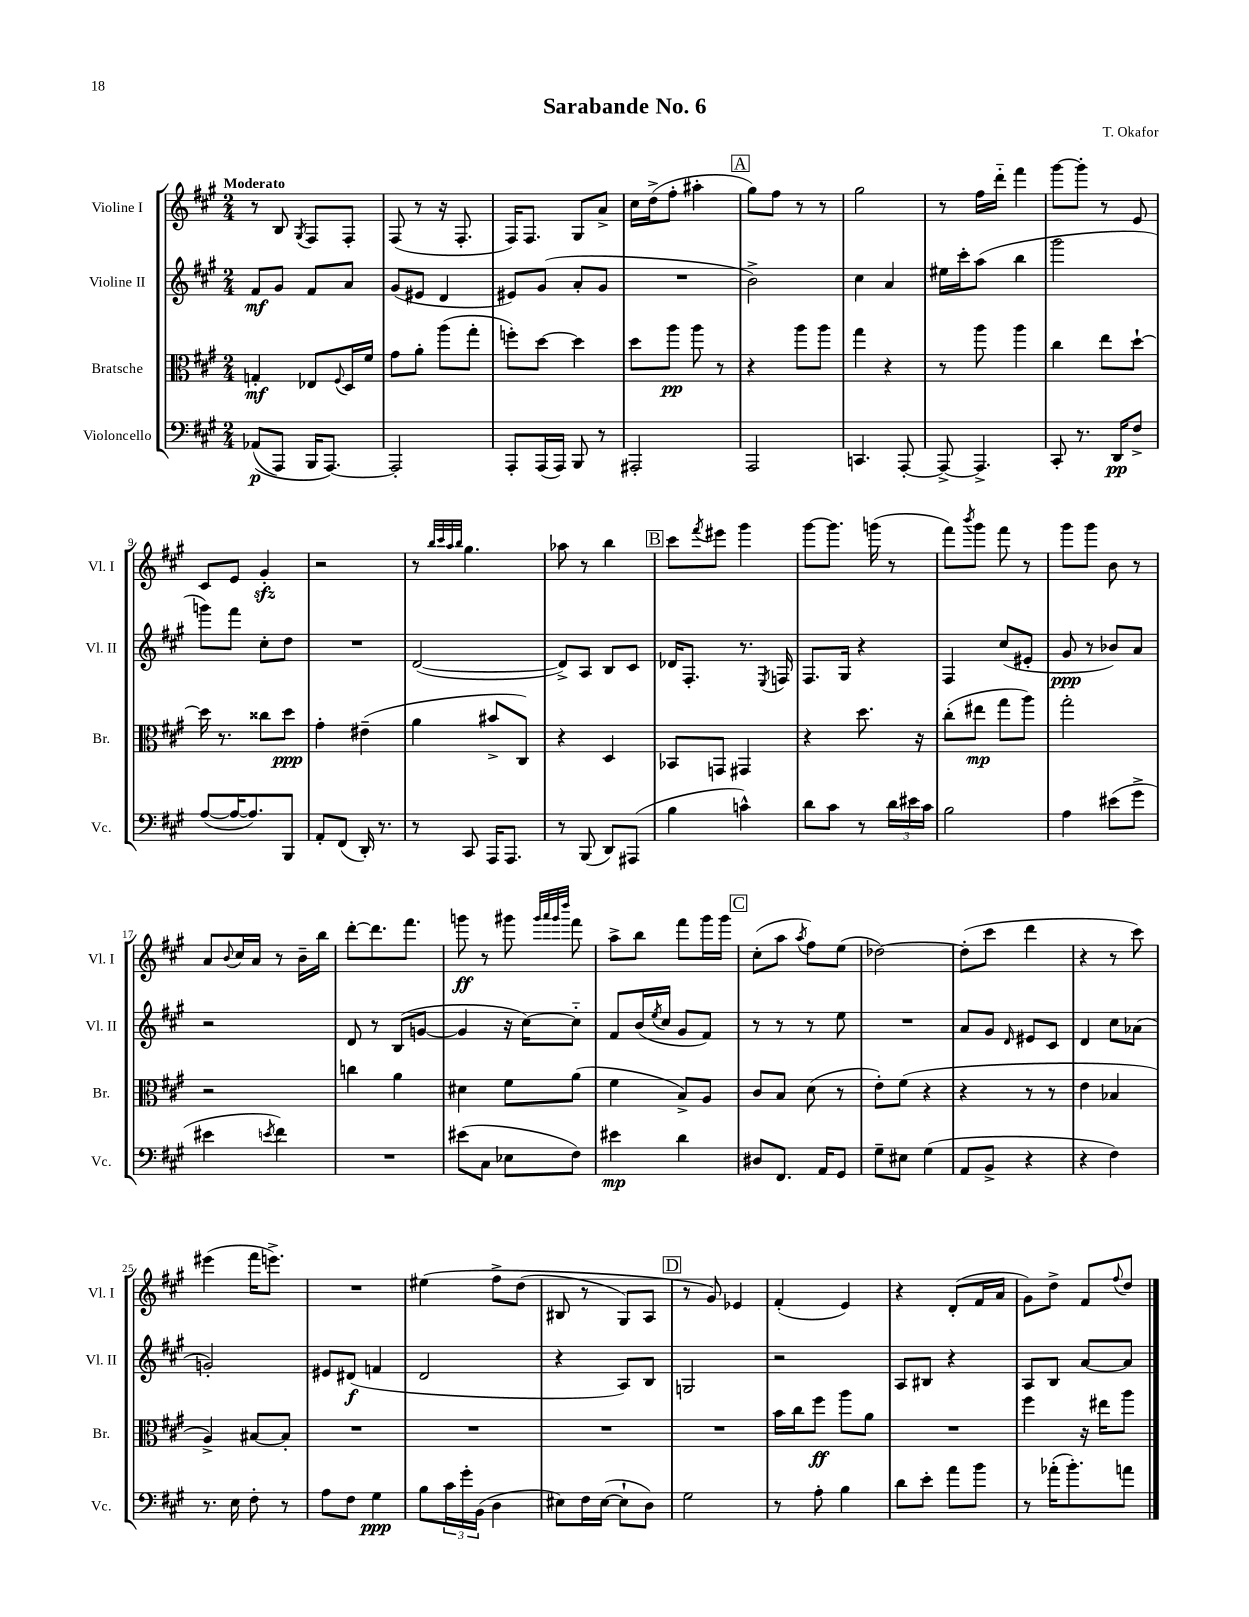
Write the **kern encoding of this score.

**kern	**kern	**kern	**kern
*staff4	*staff3	*staff2	*staff1
*clefF4	*clefC3	*clefG2	*clefG2
*k[f#c#g#]	*k[f#c#g#]	*k[f#c#g#]	*k[f#c#g#]
*M2/4	*M2/4	*M2/4	*M2/4
&((8AA-/L	4G'/	8f#/L	8r
8AAA/J)	.	8g#/J	8B/
.	.	.	8qG#/
16BBB/LK	8E-/L	8f#/L	8F#/L
[8.AAA/J&)	.	.	.
.	8qqF#/	.	.
.	16D/L	8a/J	8F#'/J
.	16f#/JJ	.	.
=	=	=	=
2AAA'/]	8g#\L	(8g#/L	(8F#/
.	8a'\J	8e#/J	8r
.	(8aa\L	4d/	16r
.	.	.	8.F#'/
.	8gg#'\J	.	.
=	=	=	=
8AAA'/L	8ff'\L)	8e#/L)	16F#/LK)
.	.	.	8.F#/J
(16AAA/L	[8dd\J	(8g#/J	.
16AAA/JJ)	.	.	.
8BBB/	4dd\]	8a'/L	8G#/L
8r	.	8g#/J	8a^/J
=	=	=	=
2AAA#'/	8dd\L	2r	16cc#\LL
.	.	.	(16dd^\J
.	8aa\J	.	8ff#'\J
.	8aa\	.	4aa#'\
.	8r	.	.
=	=	=	=
2AAA/	4r	2b^\)	8gg#\L)
.	.	.	8ff#\J
.	8aa\L	.	8r
.	8aa\J	.	8r
=	=	=	=
4.CC/	4gg#\	4cc#\	2gg#\
.	4r	4a/	.
[8AAA'/	.	.	.
=	=	=	=
8AAA^/_	8r	16ee#\LL	8r
.	.	16ccc#'\J	.
4.AAA^/]	8aa\	(8aa\J	16ff#\LL
.	.	.	16ddd'~\JJ
.	4aa\	4bb\	4fff#\
=	=	=	=
8CC#'/	4cc#\	2ggg#\	[8ggg#\L
8.r	.	.	8ggg#'\]J
.	8ee\L	.	8r
16DD/LK	.	.	.
8F#^/J	[8dd`\J	.	8e/
=	=	=	=
([8A/L	16dd\]	8ggg\L)	8c#/L
.	8.r	.	.
16A/_K	.	8fff#\J	8e/J
8.A/])	.	.	.
.	8cc##\L	8cc#'\L	4g#'/
8BBB/J	8dd\J	8dd\J	.
=	=	=	=
8AA'/L	4g#'\	2r	2r
(8FF#/J	.	.	.
16DD'/)	(4e#~\	.	.
8.r	.	.	.
=	=	=	=
8r	4a\	([2d/	8r
.	.	.	32qqbb/LLL
.	.	.	32qqccc#/
.	.	.	32qqaa/
.	.	.	32qqbb/JJJ
8CC#/	.	.	4.gg#\
16AAA/LK	8b#^/L	.	.
8.AAA/J	.	.	.
.	8C#/J)	.	.
=	=	=	=
8r	4r	8d^/]L)	8aa-\
(8BBB/	.	8A/J	8r
8DD/L)	4D/	8B/L	4bb\
(8AAA#/J	.	8c#/J	.
=	=	=	=
4B\	8BB-/L	16d-/LK	8ccc#\L
.	.	8.F#'/J	.
.	.	.	8qfff#/
.	8GG/J	.	8eee#\J
4c^^\)	4GG#/	8.r	4ggg#\
.	.	8qE/	.
.	.	16F/	.
=	=	=	=
8d\L	4r	8.F#/L	[8ggg#\L
8c#\J	.	.	8.ggg#\]J
.	.	16G#/Jk	.
8r	8.dd\	4r	.
.	.	.	(16ggg\
24d\LL	.	.	8r
24e#\	.	.	.
.	16r	.	.
24c#\JJ	.	.	.
=	=	=	=
2B\	(8cc#'\L	4F#/	8fff#\L)
.	.	.	8qbbb/
.	8ee#\J	.	8ggg#\J
.	8gg#\L	(8cc#/L	8fff#\
.	8aa\J)	8e#'/J	8r
=	=	=	=
4A\	2gg#'\	8g#/	8ggg#\L
.	.	8r	8ggg#\J
(8e#\L	.	8b-/L)	8b\
8g#^\J	.	8a/J	8r
=	=	=	=
4e#\	2r	2r	8a/L
.	.	.	8qqb/
.	.	.	16cc#/L
.	.	.	16a/JJ
8qe/	.	.	.
4f#\)	.	.	8r
.	.	.	16b~\LL
.	.	.	16bb\JJ
=	=	=	=
2r	4cc\	8d/	[8ddd'\L
.	.	8r	8.ddd\]
.	4a\	(8B/L	.
.	.	.	8.fff#\J
.	.	[8g/J	.
=	=	=	=
(8e#\L	4d#\	4g/]	8ggg\
8C#\J	.	.	8r
8E-\L	8f#\L	16r	8ggg#\
.	.	[16cc#\LK)	.
.	.	.	32qqggg#/LLL
.	.	.	32qqaaa/
.	.	.	32qqggg#/
.	.	.	32qqdddd/JJJ
8F#\J)	(8a\J	8cc#'~\]J	8fff#\
=	=	=	=
4e#\	4f#\	8f#/L	8aa^\L
.	.	(16b/L	8bb\J
.	.	8qee/	.
.	.	16cc#/JJ	.
4d\	8B^/L)	8g#/L	8fff#\L
.	8A/J	8f#/J)	16ggg#\L
.	.	.	16ggg#\JJ
=	=	=	=
8D#/L	8c#/L	8r	(8cc#'\L
8.FF#/J	8B/J	8r	8aa\J
.	.	.	8qaa/
.	(8d\	8r	8ff#\L)
16AA/LK	.	.	.
8GG#/J	8r	8ee\	(8ee\J
=	=	=	=
8G#~\L	8e'\L)	2r	[2dd-\)
8E#\J	(8f#\J	.	.
(4G#\	4r	.	.
=	=	=	=
8AA/L	4r	8a/L	(8dd-'\]L
8BB^/J	.	8g#/J	8ccc#\J
.	.	16qqd/	.
4r	8r	8e#/L	4ddd\
.	8r	8c#/J	.
=	=	=	=
4r	4e\	4d/	4r
4F#\)	4B-/	8cc#\L	8r
.	.	(8a-\J	8ccc#\)
=	=	=	=
8.r	4A^/)	2g'/)	(4eee#\
16E\	.	.	.
8F#'\	[8B#/L	.	16fff#\LK
.	.	.	8.eee^\J)
8r	8B#'/]J	.	.
=	=	=	=
8A\L	2r	8e#/L	2r
8F#\J	.	(8d#/J	.
4G#\	.	4f/	.
=	=	=	=
8B\L	2r	2d/	&(4ee#\
24c#\L	.	.	.
24g#'\	.	.	.
(24BB\JJ	.	.	.
4D\	.	.	8ff#^\L
.	.	.	(8dd\J
=	=	=	=
8E#\L)	2r	4r	8B#/
16F#\L	.	.	8r
([16E#\JJ	.	.	.
8E#`\]L	.	8A/L)	8G#/L)
8D\J)	.	8B/J	8A/J
=	=	=	=
2G#\	2r	2G/	8r
.	.	.	8g#/&)
.	.	.	4e-/
=	=	=	=
8r	16b\LL	2r	(4f#'/
.	16cc#\J	.	.
8A'\	8ff#\J	.	.
4B\	8aa\L	.	4e/)
.	8a\J	.	.
=	=	=	=
8d\L	2r	8A/L	4r
8e'\J	.	8B#/J	.
8a\L	.	4r	(8d'/L
8b\J	.	.	16f#/L
.	.	.	16a/JJ
=	=	=	=
8r	4ff#\	8A/L	8g#\L)
(16a-'\LK	.	8B/J	8dd^\J
8.b'\)	.	.	.
.	16r	[8a/L	8f#/L
.	16ee#\LK	.	.
.	.	.	8qqff#/
8a\J	8aa\J	8a/]J	8dd/J
==	==	==	==
*-	*-	*-	*-
